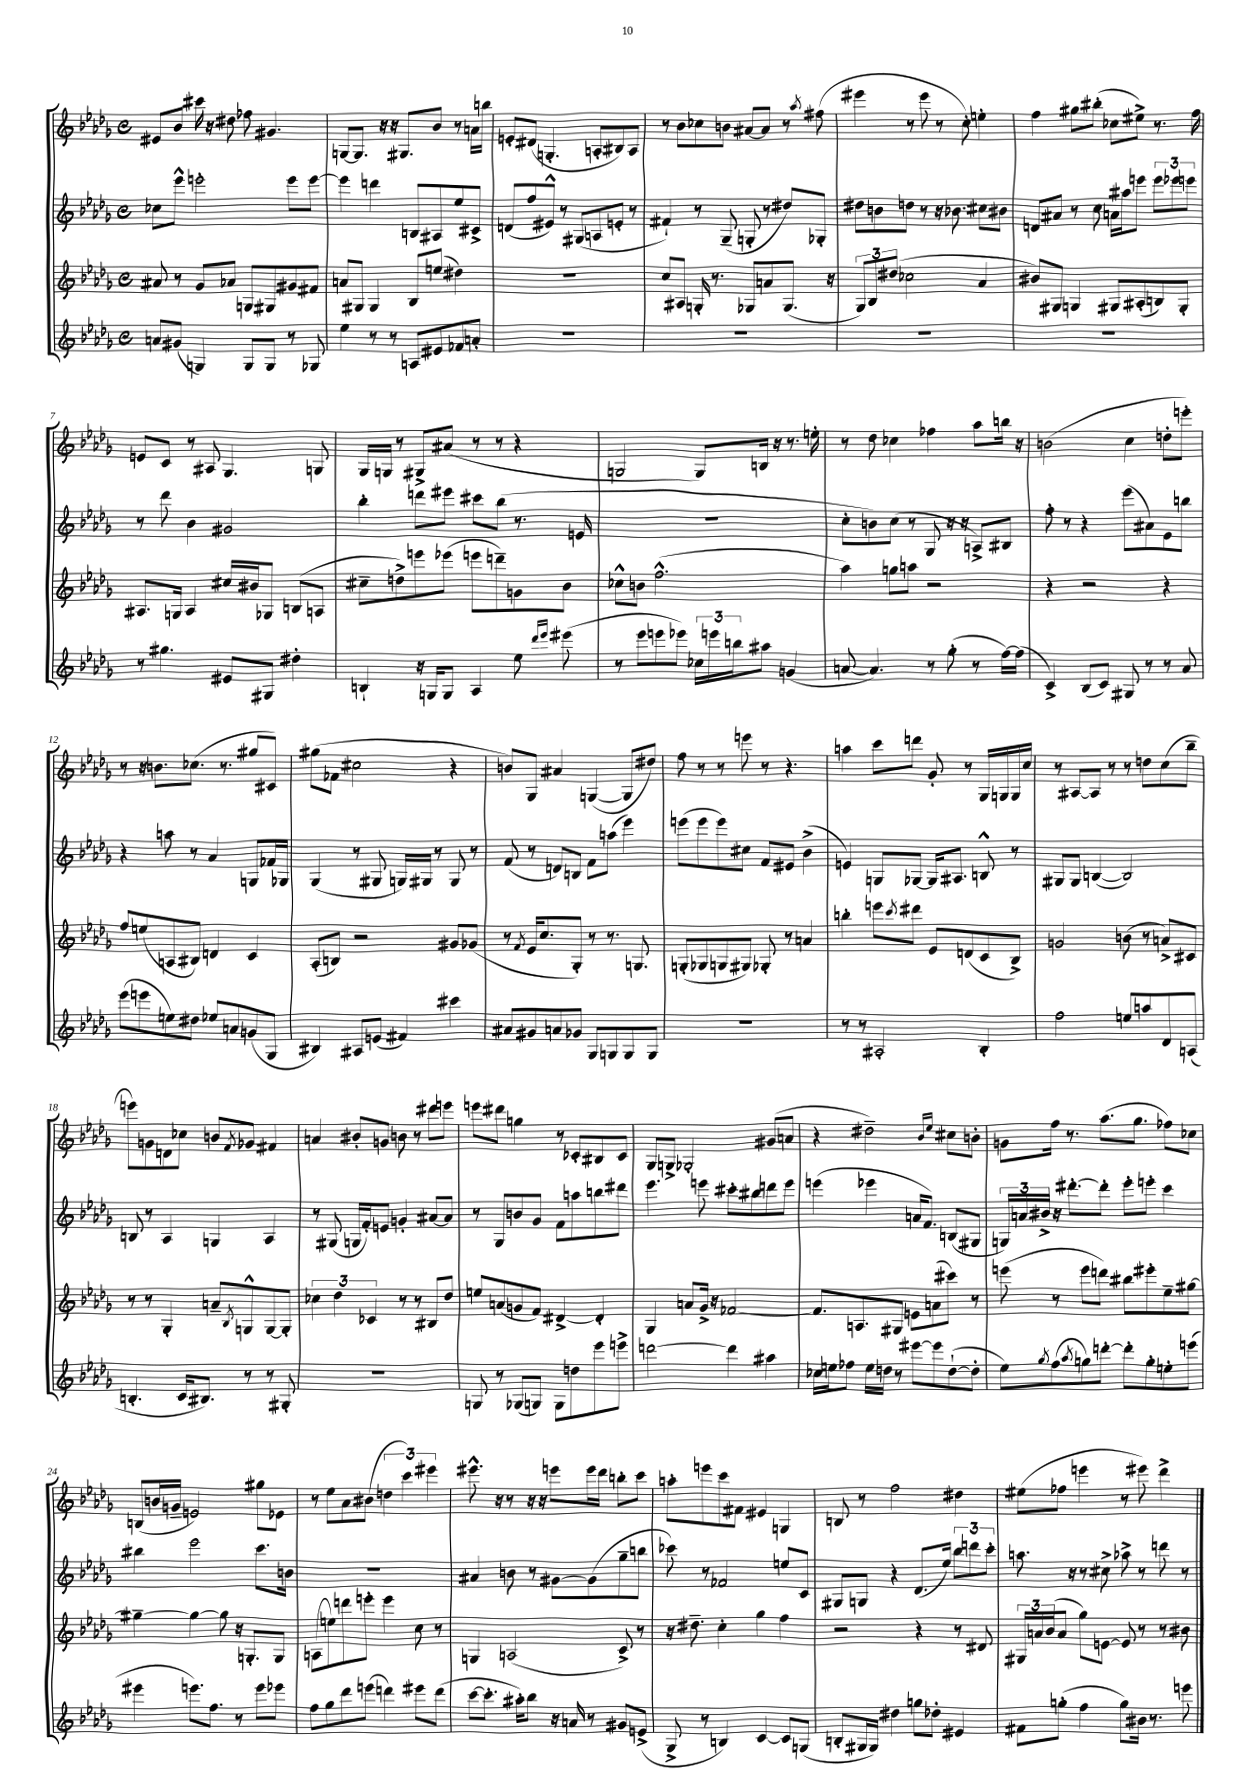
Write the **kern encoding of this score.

**kern	**kern	**kern	**kern
*staff4	*staff3	*staff2	*staff1
*clefG2	*clefG2	*clefG2	*clefG2
*k[b-e-a-d-g-]	*k[b-e-a-d-g-]	*k[b-e-a-d-g-]	*k[b-e-a-d-g-]
*M4/4	*M4/4	*M4/4	*M4/4
*met(c)	*met(c)	*met(c)	*met(c)
8a/L	8a#/	8cc-\L	8e#/L
(8g#/J	8r	8eee-^^\J	8b-/J
4G/)	8g-/L	2eee'\	16ccc#\
.	.	.	16r
.	8a-/J	.	8dd#\
8G/L	8G/L	.	8ff-\
8G/J	8G#/	.	4.g#/
8r	8g#/	8eee\L	.
8G-/	8f#/J	[8eee\J	.
=	=	=	=
4ee-\	8a/L	4eee\]	[8G/L
.	8G#/J	.	8.G/]J
8r	4G#/	4ddd\	.
.	.	.	16r
8r	.	.	16r
.	.	.	8.G#/L
8A/L	8B-/L	8B/L	.
8e#/	(8ee/J	8A#/	8b-/J
8f-/	4dd#\)	8ee-/	8r
8a'/J	.	8c#^/J	16a\LL
.	.	.	16bb\JJ
=	=	=	=
1r	1r	(8d/L	8e'/L
.	.	8ff/	(8d#/J
.	.	8e#^^/J)	4.G'/
.	.	8r	.
.	.	(8G#/L	.
.	.	8A/	8A'/L
.	.	8e'/J	8B#/)
.	.	8r	8A/J
=	=	=	=
1r	8cc/L	4f#`/)	8r
.	8A#/J	.	8b-\L
.	16G'/	8r	8cc-\
.	8.r	.	.
.	.	(8G-~/	8b\J
.	8G-/L	8G'/	[8a#/L
.	8a/	8r	8a#/]J
.	(8.G-/J	8dd#/L)	8r
.	.	.	8qaa-/
.	.	8G-'/J	(8ff#\
.	16r	.	.
=	=	=	=
1r	12G-/L)	8dd#\L	4eee#\
.	12B-/	.	.
.	.	8b\	.
.	(12dd#/J	.	.
.	2cc-\	8dd\J	8r
.	.	8r	8eee#\
.	.	16r	8r
.	.	8.b-\	.
.	.	.	8cc'\)
.	4a-/	8cc#\L	4ee'\
.	.	8b#\J	.
=	=	=	=
1r	8b#/L)	8d/L	4ff\
.	8G#/J	8a#/J	.
.	4G/	8r	8gg#\L
.	.	8cc\	(8bb#'\J
.	8G#/L	16a\LL	8cc-\L
.	.	16aa#\J	.
.	(8A#'/	8eee\J	8ee#^\J)
.	8B/)	12eee\L	8.r
.	.	12eee-\	.
.	8G#'/J	.	.
.	.	12eee\J	.
.	.	.	16ff\
=	=	=	=
8r	8.A#/L	8r	8e/L
4.gg#\	.	8ddd-\	8c/J
.	16G/Jk	.	.
.	4A#/	4b-\	8r
.	.	.	8A#/
8e#/L	16cc#/LL	2g#/	4.G-/
.	16b#/J	.	.
8G#/J	8G-/J	.	.
4dd#'\	(8B/L	.	.
.	8A/J	.	8G/
=	=	=	=
4B`/	8cc#~\L	4bb-'\	16G-/LL
.	.	.	16G/JJ
.	8dd^\)	.	8r
16r	8eee\	8ddd\L	8G#^/L
16G/LK	.	.	.
8G/J	(8eee-\J	8eee#\J	(8a#/J
4A-/	8eee\L	8ccc#\L	8r
.	8ddd~\)	(8bb-\J	8r
8ee-\	8g\	8.r	4r
16qqddd-/LL	.	.	.
16qqeee-/JJ	.	.	.
(8eee#\	8b-\J	.	.
.	.	16e/	.
=	=	=	=
8r	8cc-^^\L	1r	2G/
8eee-\L	8b\J	.	.
8eee\	(2.ff^^\	.	.
8eee-\J)	.	.	.
24cc-\LL	.	.	8G/L)
24eee\	.	.	.
24bb\J	.	.	.
8aa#\J	.	.	16B/Jk
.	.	.	16r
(4g/	.	.	8.r
.	.	.	16ee'\
=	=	=	=
[8a/	4aa-\)	8cc'\L	8r
4.a/])	.	8b\)	8dd-\
.	8gg\L	(8cc\J	4cc-\
.	8aa\J	8r	.
8r	2r	8G-/	4ff-\
(8gg-'\	.	16r	.
.	.	16r	.
8r	.	8A^/L)	8aa-\L
[16ff\LL)	.	8B#/J	16bb\Jk
(16ff\]JJ	.	.	16r
=	=	=	=
4c^/)	4r	8ff'\	(2b\
.	.	8r	.
(8B-/L	2r	4r	.
8c/J)	.	.	.
8G#/	.	(8eee-\L	4cc\
8r	.	8a#\)	.
8r	4r	8e-\	8dd'\L
8a-/	.	8bb\J	8eee'\J)
=	=	=	=
(8eee-\L	8ff/L	4r	8r
8eee\	(8ee/	.	16r
.	.	.	8.b\L
8ee\)	8A/	8aa\	.
8dd#\J	8B#/J)	8r	(8.cc-\J
8ee-/L	4d/	4a-/	.
.	.	.	8.r
8a/	.	.	.
(8g/	4c/	8G/L	8gg#/L
8G-/J	.	16f-/L	8c#/J)
.	.	16G-/JJ	.
=	=	=	=
4B#/)	(8A-'/L	(4G-/	(8gg#\L
.	8B/J)	.	8f-\J
8A#/L	2r	8r	2cc#\
(8e/J	.	8G#/	.
4f#/)	.	16G/LL)	.
.	.	16G#/JJ	.
.	.	8r	.
4ccc#\	8g#/L	8G#/	4r
.	(8g-/J	8r	.
=	=	=	=
8a#/L	8r	(8f/	8b/L)
.	8qf/	.	.
8g#/	16e-/LK	8r	8G-/J
.	8.cc/	.	.
8a/	.	8d/L)	4a#/
8g-/J	8G-'/J)	8B/J	.
8G-/L	8r	8f\L	([4G/
8G/	8.r	(8aa\J	.
8G/	.	4eee-\)	8G/]L
.	8.G/	.	.
8G/J	.	.	8dd#/J)
=	=	=	=
1r	(8G'/L	(8eee\L	8ff\
.	8G-/	8eee\	8r
.	8G/	8eee\)	8r
.	8G#/J)	8cc#\J	8eee\
.	8G-'/	8f/L	8r
.	8r	8e#/J	4.r
.	4a/	(4b-^\	.
=	=	=	=
8r	4bb'\	4e/)	4aa\
8r	.	.	.
2A#'/	8eee\L	8G/L	8ccc\L
.	8qccc/	.	.
.	8ddd#\J	[8G-/J	8ddd\J
.	8e-/L	16G-/]LK	8g-'/
.	.	8.A#/J	.
.	(8d/	.	8r
4B-'/	8c/	8B^^/	16G-/LL
.	.	.	16G/
.	8B-^/J)	8r	16G/
.	.	.	16cc/JJ
=	=	=	=
2ff\	2g/	8G#/L	8r
.	.	8G#/J	[8A#/L
.	.	([4B/	8A#/]J
.	.	.	8r
8ee/L	(8b\	2B/])	8r
8aa/	8r	.	8dd\L
8d-/	8a^/L)	.	(8cc\
(8A/J	8c#/J	.	8bb-~\J
=	=	=	=
4.B'/	8r	8B/	8eee\L)
.	8r	8r	8g\
.	4G-'/	4A-/	8d\
16c/LK	.	.	8cc-\J
8.B#/J)	.	.	.
.	8a~/L	4G/	8b/L
.	8qB-/	.	8qf/
8r	8G^^/	.	8g-/J
8r	[8G/	4A-/	4f#/
8G#'/	8G'/]J	.	.
=	=	=	=
1r	6cc-\	8r	4a/
.	.	(8G#/	.
.	6dd-\	.	.
.	.	16G/LL	8b#'/L
.	.	16f'/J)	.
.	6c-/	.	.
.	.	8e/J	8g/J
.	8r	4g'/	8b\
.	8r	.	8r
.	8B#/L	[8a#/L	8ddd#\L
.	8dd-/J	8a#/]J	8eee\J
=	=	=	=
8G/	8ee/L	8r	8eee\L
8r	(8a/	8G-/L	8ddd#\J
(8G-/L	8g/	8b/	4gg\
8G/J)	8f/J)	8g-/J	.
8G\L	[4d#^/	8f\L	8r
8dd\	.	8aa\	8c-'/L
8eee-\	4d#'/]	8bb\	8B#/
8eee^\J	.	8ddd#\J	8c-/J
=	=	=	=
[2ddd\	4G-/	4.eee-\	8G-/L
.	.	.	8G^/J
.	8a/L	.	2G-'/
.	16g-^/Jk	8eee\	.
.	16r	.	.
4ddd\]	[2f-/	8ccc#'\L	.
.	.	8bb#\	.
4aa#\	.	8ddd\	(8g#/L
.	.	8eee\J	8a/J
=	=	=	=
16cc-\LL	8.f-/]L	(4eee\	4r
16ee\J	.	.	.
8ff-\J	.	.	.
.	8.A/	.	.
16ee\LL	.	4eee-\	2dd#~\)
16dd\JJ	.	.	.
8r	8G#/J	.	.
[8eee#\L	8e\L	16a/LK	.
.	.	8.f/J)	.
8eee#\]	(8a\	.	.
.	.	.	16qqb-/LL
.	.	.	16qqee-/JJ
([8dd`\	8ccc#\J)	(8B/L	8cc#\L
8dd'\]J	8r	8G#/J	8b'\J
=	=	=	=
8ee-\L)	(8eee\	24G/LL)	8g\L
.	.	24a/	.
.	.	24b#^/JJ	.
8qgg-/	.	.	.
(8ff\	8r	16r	16ff\Jk
.	.	[8.ddd#'\L	8.r
8qaa-/	.	.	.
8gg\)	8eee\L	.	.
[8ddd'\J	8ddd\J)	8ddd#'\]J	(8.aa-\L
8ddd'\]L	8bb#\L	8eee-'\L	.
.	.	.	8.gg-\J
8gg'\	8eee#'\	8eee'\J	.
8ee'\	8ee-~\	4ccc\	8ff-\L)
(8eee\J	[8gg#\J	.	8cc-\J
=	=	=	=
4eee#\	4gg#~\_	4bb#\	(8B/L
.	.	.	16b/L
.	.	.	16g~/JJ
8.eee\L)	4gg#\_	2eee-\	2e/)
8.ff\J	.	.	.
.	8gg#\]	.	.
8r	16r	.	.
.	8.G'/L	.	.
8eee\L	.	8.ccc\L	8gg#\L
8eee-\J	8G/J	.	8e-\J
.	.	16b\Jk	.
=	=	=	=
8ff\L	(8A\L	1r	8r
8gg-\	8ee\)	.	8ee-\L
8ddd-\	8ddd\	.	8a-\
(8eee\J	8eee'\J	.	(8b#\J
4ddd\)	4eee\	.	6dd\
.	.	.	6ccc\)
8eee#\L	8cc\	.	.
.	.	.	6eee#\
(8ddd\J	8r	.	.
=	=	=	=
[8ccc\L	4G/	4a#/	8.eee#^^\
8.ccc'\]J	.	.	.
.	.	.	16r
.	(2A/	8b\	8r
16aa#'\LK)	.	.	.
8bb-\J	.	8r	16r
.	.	.	16r
16r	.	[8g#\L	8eee\L
16a/	.	.	.
8r	.	(8g#\]	16eee\L
.	.	.	16ddd-\JJ
8g#/L	8c^/)	8gg-~\	8bb'\L
(8e^/J	8r	8bb\J	8ccc\J
=	=	=	=
8G-^/	16r	8ccc-\)	8aa'\L
.	8.dd#~\	.	.
8r	.	8r	8eee\
4B/)	4cc'\	2f-/	8ccc\
.	.	.	8f#\J
[4c/	4gg-\	.	4e#/
8c/]L	4ff\	8ee/L	4G/
(8G/J	.	8c/J	.
=	=	=	=
8B'/L	2r	8G#/L	8B/
16G#/L	.	8G/J	8r
16G#/JJ)	.	.	.
4dd#\	.	4r	2ff\
8gg\L	4r	(8.d-/L	.
8dd-'\J	.	.	.
.	.	16ee-/Jk)	.
4e#/	8r	12bb-\L	4dd#\
.	.	12ddd\	.
.	8d#/	.	.
.	.	12ccc'\J	.
=	=	=	=
8f#\L	24G#/LL	8.aa\	(8ee#\L
.	24a/	.	.
.	(24b-/J	.	.
(8gg'\J	8a/J	.	8ff-\J
.	.	16r	.
4ff\	8gg-\L)	8r	4eee\
.	[8e\J	8cc#^\	.
8gg\L)	8e/]	8aa-^\	8r
16b#\Jk	8r	8r	8eee#\)
8.r	.	.	.
.	8r	8ddd\	4ddd-^\
8eee\	8b#\	8r	.
==	==	==	==
*-	*-	*-	*-
